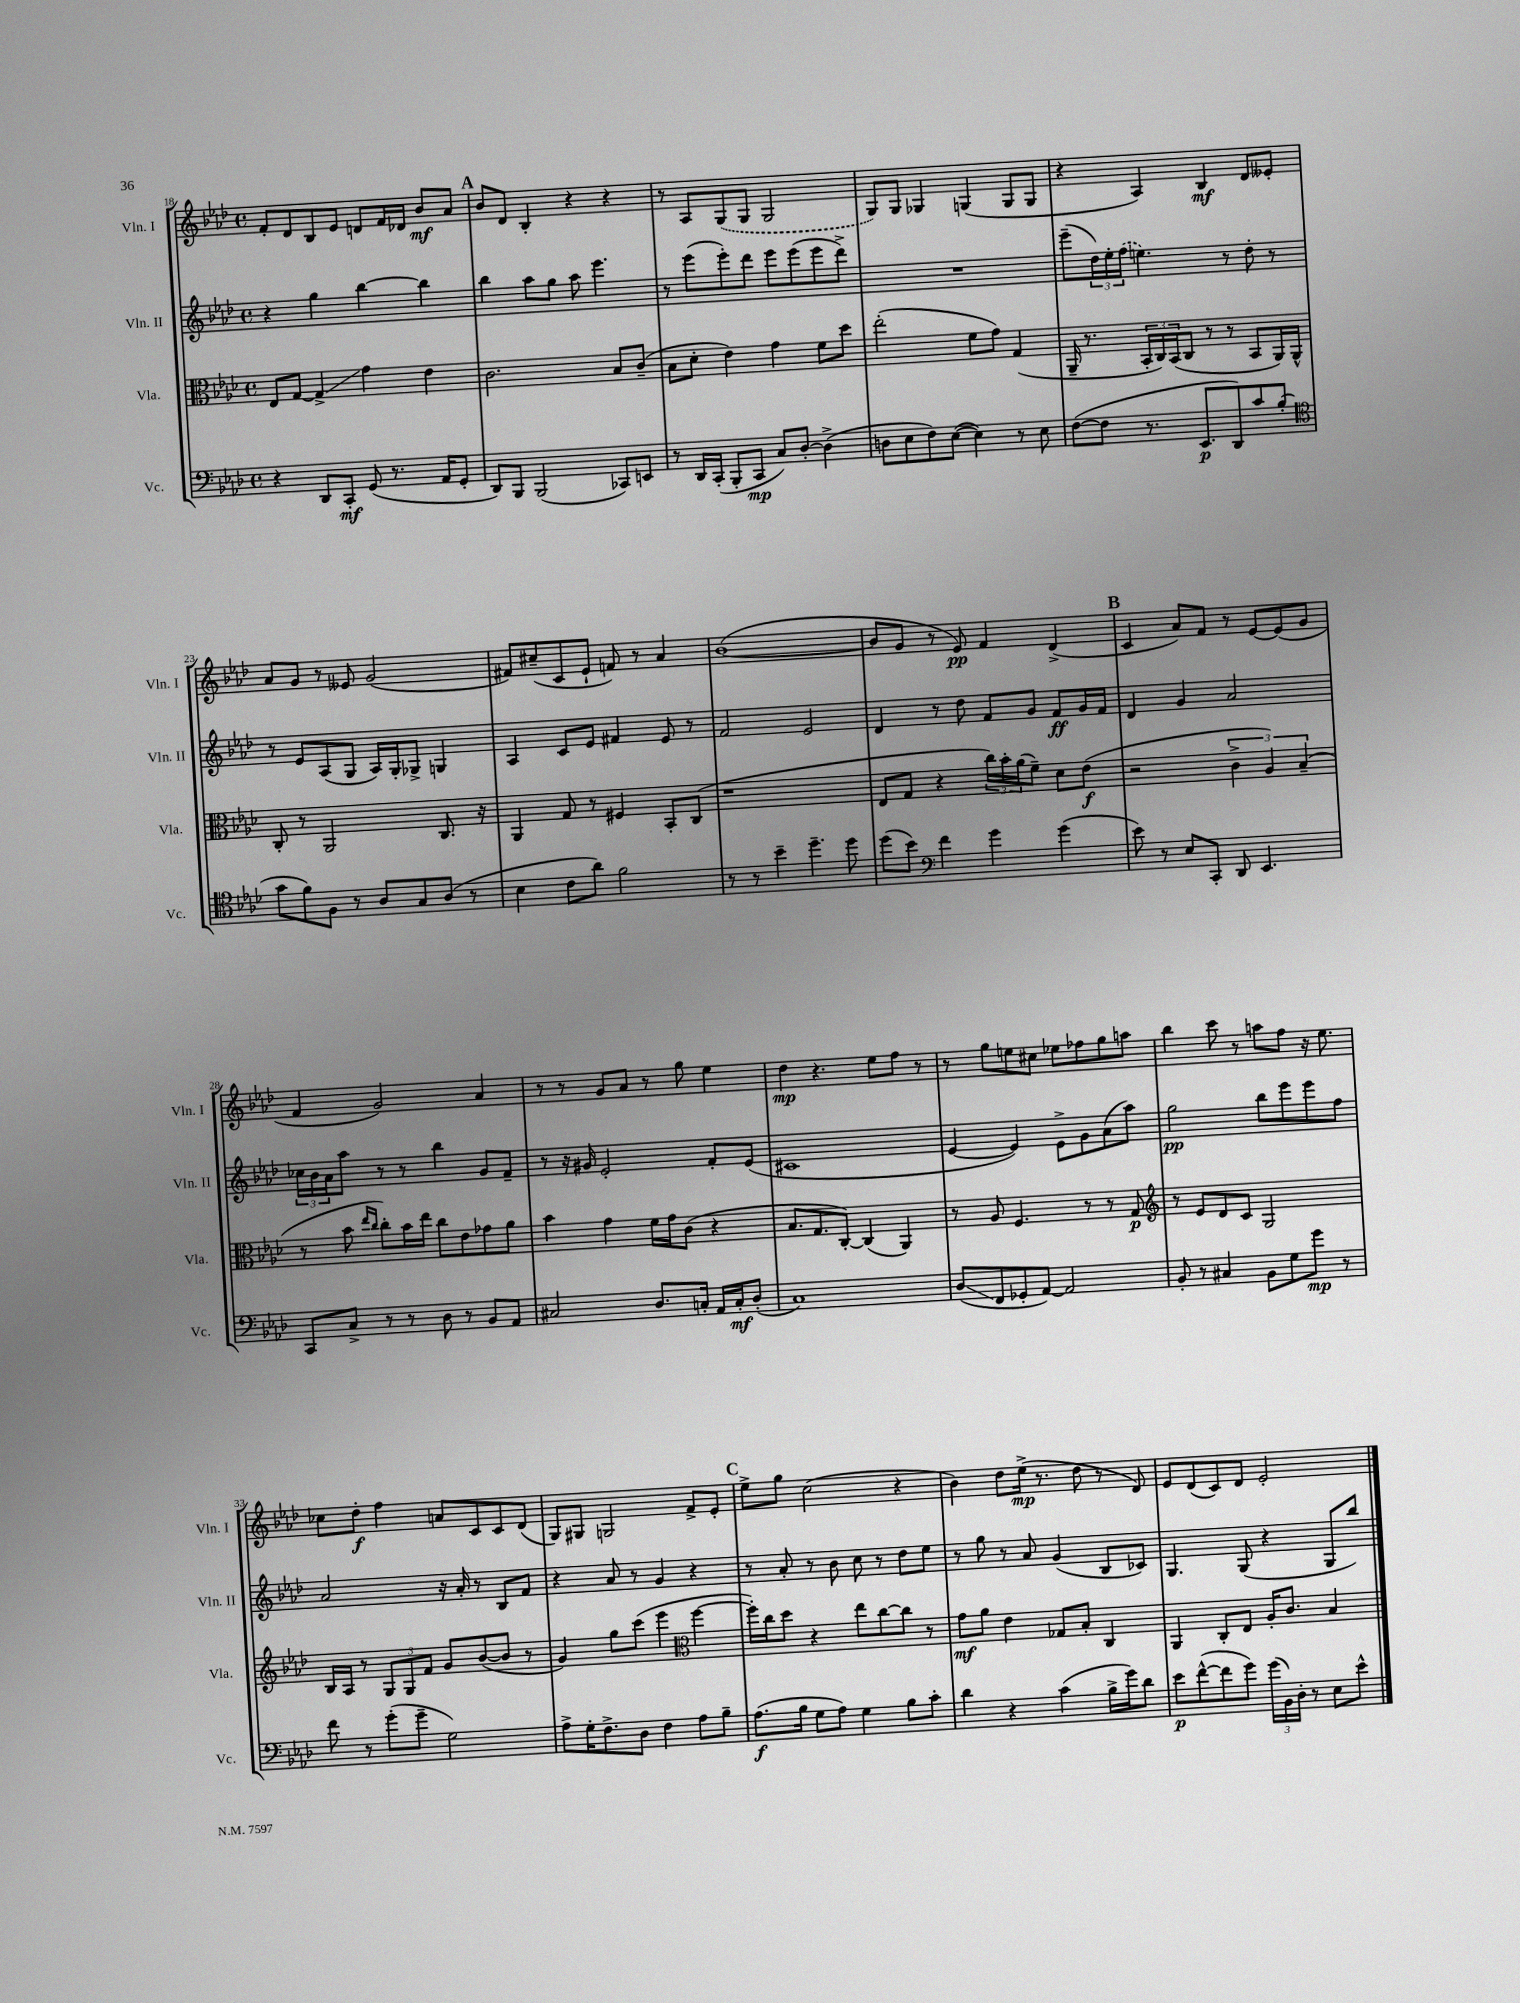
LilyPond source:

<<
\new StaffGroup <<
\new Staff = "s0" \with { instrumentName = "Vln. I" shortInstrumentName = "Vln. I" } {
    \clef treble \key aes \major \defaultTimeSignature \time 4/4
    f'8-. des'8 bes8 ees'8 d'8 f'16 des'16 bes'8\mf aes'8 |
    \mark \markup { \bold "A" } bes'8 des'8 bes4-. r4 r4 |
    r8 aes8 \once \slurDashed g8( g8 g2 |
    g8) g8 ges4 g4( g8 g8 |
    r4 aes4) bes4\mf des'8 eeses'8-. |
    aes'8 g'8 r8 eeses'8 g'2( |
    fis'8) cis''8--( c'8 ees'8-! f'8) r8 aes'4 |
    bes'1~( |
    bes'8 g'8 r8 ees'8\pp) f'4 des'4->( |
    \mark \markup { \bold "B" } c'4 aes'8) f'8 r8 ees'8~ ees'8( g'8 |
    f'4 g'2) aes'4 |
    r8 r8 g'8 aes'8 r8 g''8 ees''4 |
    des''4\mp r4. ees''8 f''8 r8 |
    r8 g''8 e''8 cis''8 ees''8 fes''8 g''8 a''8 |
    bes''4 c'''8 r8 a''8 f''8 r16 ees''8. |
    ces''8 des''8-.\f f''4 a'8 c'8 c'8 des'8( |
    g8) gis8 g2 f'8-> ees'8-. |
    \mark \markup { \bold "C" } ees''8-> g''8 c''2( r4 |
    bes'4) des''8 ees''16->\mp( r8. des''8 r8 des'8) |
    ees'8 des'8( c'8) des'8 ees'2-. \bar "|." |
}
\new Staff = "s1" \with { instrumentName = "Vln. II" shortInstrumentName = "Vln. II" } {
    \clef treble \key aes \major \defaultTimeSignature \time 4/4
    r4 g''4 bes''4~ bes''4 |
    \mark \markup { \bold "A" } bes''4 aes''8 g''8 aes''8 ees'''4. |
    r8 ees'''8( ees'''8-.) des'''8 ees'''8 ees'''8( ees'''8 des'''8->) |
    R1 |
    ees'''8--( \tuplet 3/2 { des''16) ees''16-. \once \slurDashed f''16( } e''4.) r8 des''8-. r8 |
    r8 ees'8 aes8( g8 aes16) g16-. ges8-> g4 |
    aes4 c'8 ees'8 fis'4 ees'8 r8 |
    f'2 ees'2 |
    des'4 r8 des''8 f'8 g'8 f'8\ff g'16 f'16 |
    \mark \markup { \bold "B" } des'4 g'4 aes'2 |
    \tuplet 3/2 { ces''16 bes'16 aes'16 } aes''8 r8 r8 bes''4 g'8 f'8-- |
    r8 r16 gis'16 ees'2-. f'8-. ees'8( |
    cis'1 |
    ees'4~ ees'4) ees'8-> g'8 aes'8( aes''8) |
    g''2\pp bes''8 ees'''8 ees'''8 f''8 |
    aes'2 r16 aes'16-. r8 bes8 f'8 |
    r4 aes'8 r8 g'4 r4 |
    \mark \markup { \bold "C" } r8 aes'8-. r8 bes'8 c''8 r8 des''8 ees''8 |
    r8 g''8 r8 aes'8 g'4( bes8 ces'8) |
    g4. g8( r4 g8 bes''8) \bar "|." |
}
\new Staff = "s2" \with { instrumentName = "Vla." shortInstrumentName = "Vla." } {
    \clef alto \key aes \major \defaultTimeSignature \time 4/4
    ees8 g8~ g4->\glissando g'4 ees'4 |
    \mark \markup { \bold "A" } c'2. bes8 c'8--( |
    bes8 des'8-. ees'4) g'4 f'8 des''8 |
    ees''2-.( f'8 g'8) g4( |
    aes,16-- r8. \tuplet 3/2 { bes,16-. c16) bes,16( } c8 r8 r8 bes,8 aes,16) aes,16-^ |
    c8-. r8 aes,2 c8. r16 |
    aes,4 g8 r8 fis4 bes,8-. c8( |
    r1 |
    ees8 g8 r4 \tuplet 3/2 { c''16) bes'16-. aes'16( } f'8--) des'8 ees'8\f( |
    \mark \markup { \bold "B" } r2 \tuplet 3/2 { c'4-> aes4) bes4--( } |
    r8 bes'8 \grace { ees''16 c''16 } c''8-.) bes'16 ees''16 c''8 ees'8 ges'8 aes'8 |
    bes'4 g'4 f'16 g'16 c'8( r4 |
    bes8. g8. c8~-.) c4( aes,4) |
    r8 aes8 f4. r8 r8 g8\p |
    \clef treble r8 ees'8 des'8 c'8 g2 |
    bes16 aes16 r8 \tuplet 3/2 { g8 g8 f'8 } g'8 bes'8~( bes'8 r8 |
    g'4) g''8 c'''8( ees'''4 \clef alto f''4~ |
    \mark \markup { \bold "C" } f''16-.) c''16 des''8 r4 ees''8 c''8~ c''8 r8 |
    g'8\mf aes'8 ees'4 ges8 bes8-. c4 |
    aes,4 c8-. ees8 aes16-. c'8. bes4 \bar "|." |
}
\new Staff = "s3" \with { instrumentName = "Vc." shortInstrumentName = "Vc." } {
    \clef bass \key aes \major \defaultTimeSignature \time 4/4
    r4 des,8 c,8-.\mf g,8( r8. aes,16 g,8-. |
    \mark \markup { \bold "A" } des,8) bes,,8 bes,,2( ces,8) e,8 |
    r8 des,16 c,16-.( bes,,8-. c,8\mp c8) des8~-. des4->( |
    d8 ees8 f8) ees8~( ees4) r8 ees8 |
    f8~( f8 r8. ees,8.\p des,8) c'8 bes8-.( |
    \clef tenor g'8 f'8) f8 r8 aes8 g8 aes8( r8 |
    bes4 c'8 aes'8) f'2 |
    r8 r8 bes'4-- des''4.-- des''8 |
    des''8( bes'8) \clef bass f'4 g'4 g'4( |
    \mark \markup { \bold "B" } ees'8) r8 ees8 c,8-. des,8 ees,4. |
    c,8 c8-> r8 r8 des8 r8 bes,8 aes,8 |
    cis2 des8. c16-. aes,16 c16-.\mf des8-.( |
    c1) |
    des8\glissando( f,8 ges,8-. aes,8~) aes,2 |
    bes,8-. r8 cis4 bes,8 g8 g'8\mp r8 |
    f'8 r8 g'8-.( g'8-- g2) |
    aes8-> g16-. f8.-> des8 f4 aes8 bes8-- |
    \mark \markup { \bold "C" } aes8.\f( bes16 g8 aes8) g4 bes8 c'8-. |
    des'4 r4 c'4( bes16-> g'16) des'8 |
    ees'8\p f'8~-^( f'8 g'8) \tuplet 3/2 { g'16( bes,16) des16-. } r8 ees8 ees'8-^ \bar "|." |
}
>>
>>
\layout { \context { \Score currentBarNumber = #18 } }
